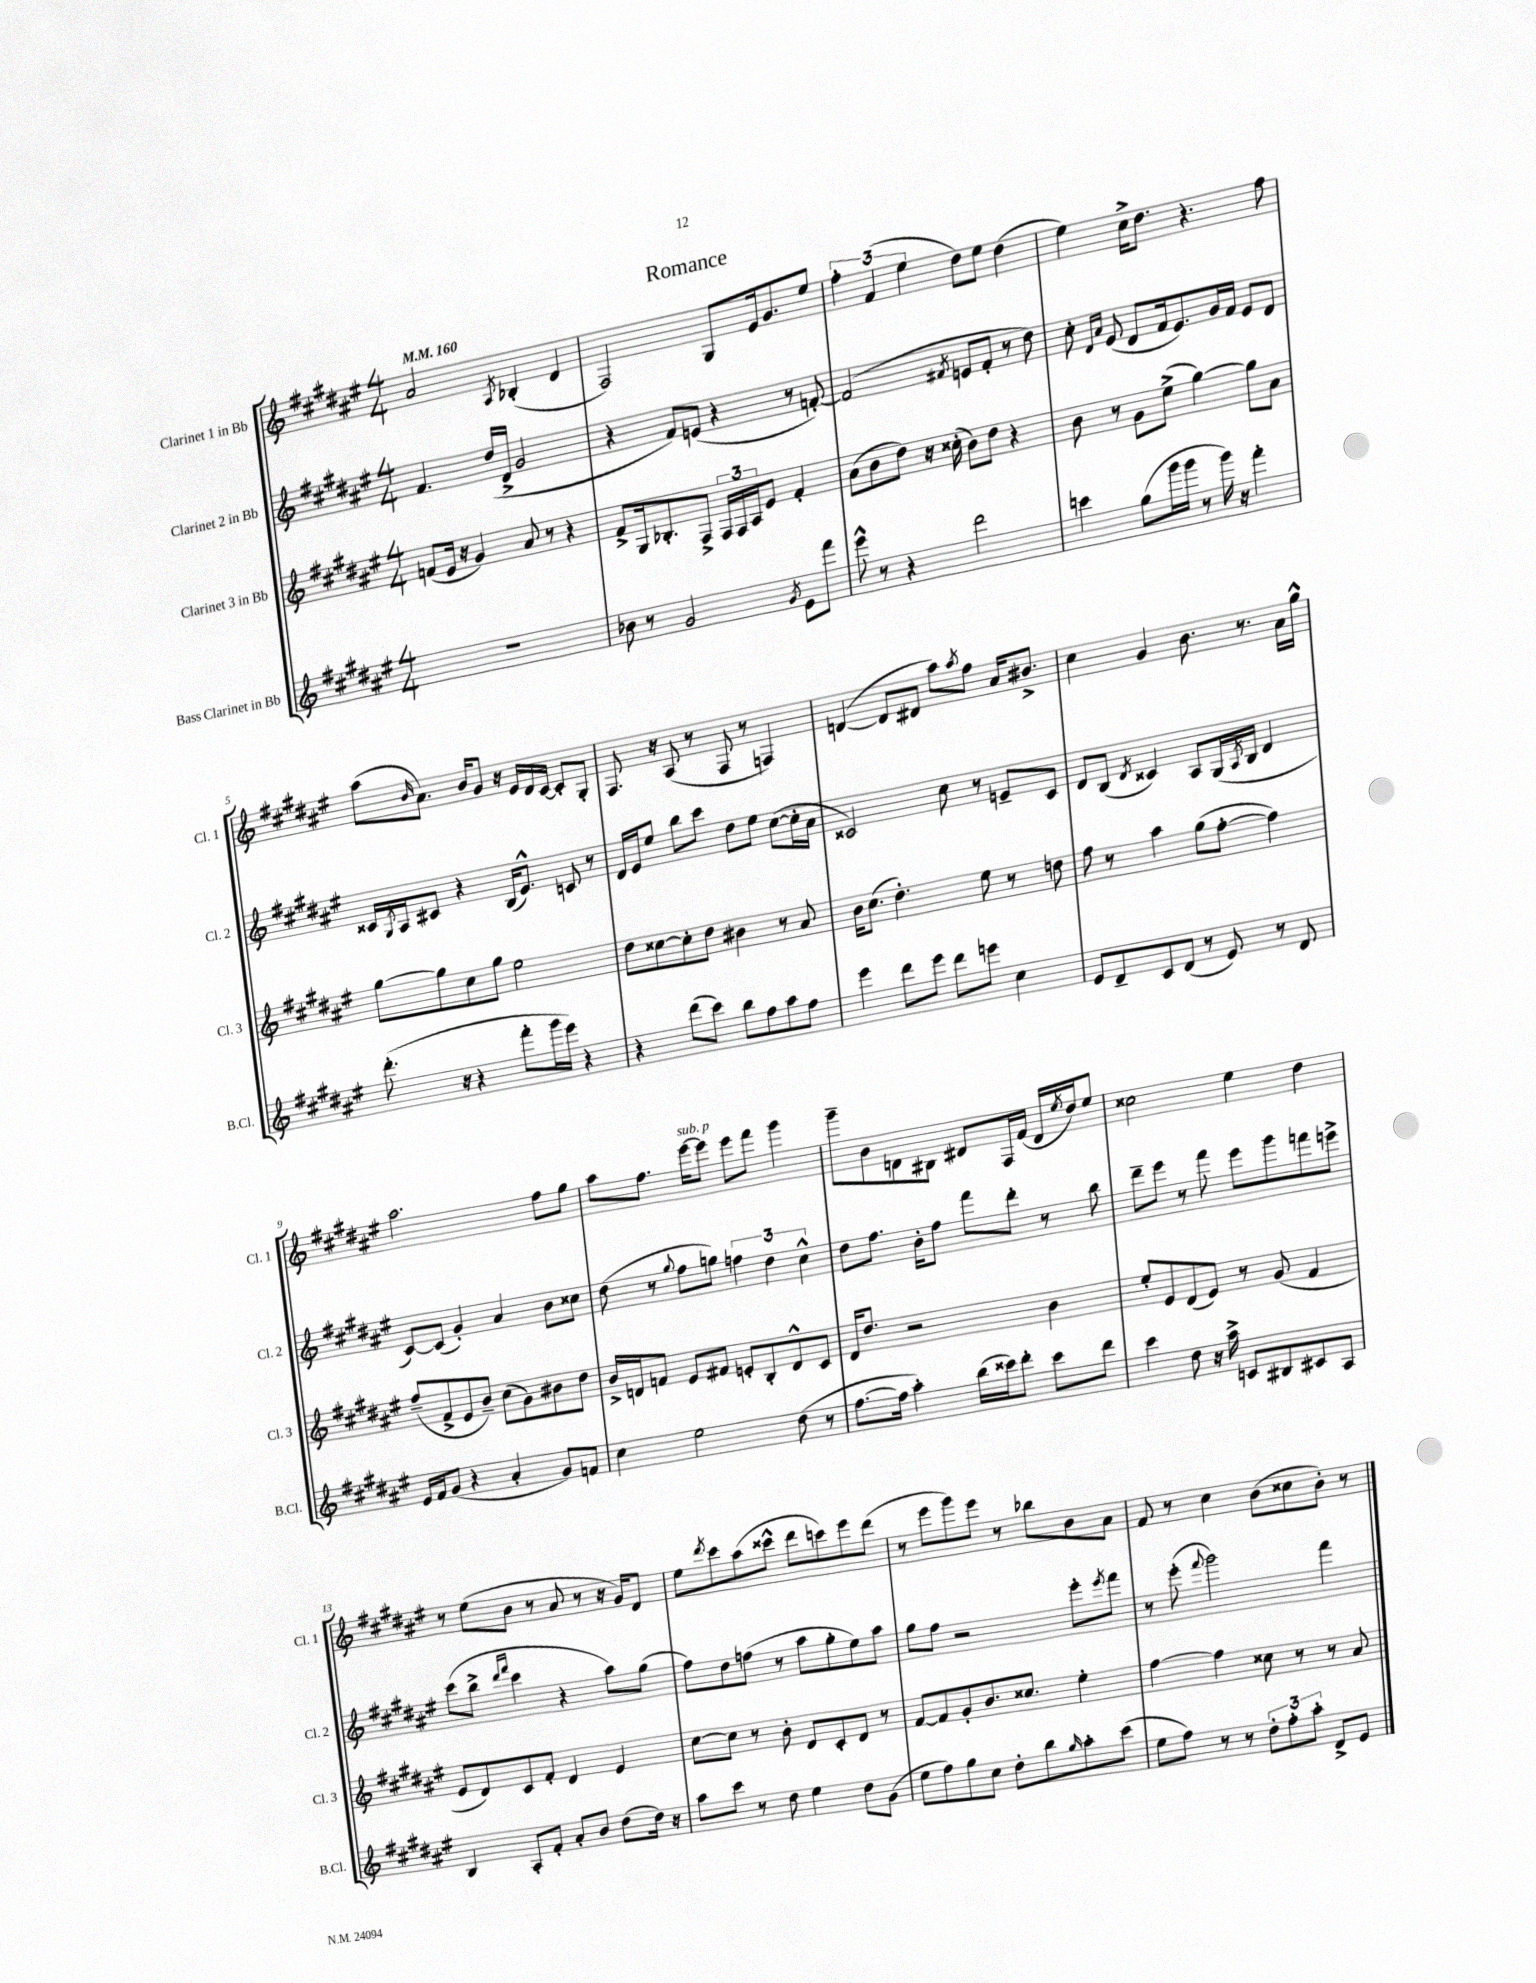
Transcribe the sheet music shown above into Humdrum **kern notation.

**kern	**kern	**kern	**kern
*staff4	*staff3	*staff2	*staff1
*clefG2	*clefG2	*clefG2	*clefG2
*k[f#c#g#d#a#e#]	*k[f#c#g#d#a#e#]	*k[f#c#g#d#a#e#]	*k[f#c#g#d#a#e#]
*M4/4	*M4/4	*M4/4	*M4/4
*MM160	*MM160	*MM160	*MM160
1r	(8f/L	4.f#/	2a#/
.	16e#/Jk	.	.
.	16r	.	.
.	4g#/)	.	.
.	.	(16dd#/LL	.
.	.	16d#^/JJ	.
.	.	.	8qA#/
.	8a#/	2g#/	(4B-'/
.	8r	.	.
.	4r	.	4d#/
=	=	=	=
8b-\	8f#^/L	4r	2F#/)
8r	16G#/k	.	.
.	8.B-'/	.	.
2g#/	.	8f#/L)	.
.	8F#^/J	(8e/J	.
.	24F#/LL	4r	8G#/L
.	24F#/	.	.
.	24A#/J	.	.
.	8e#/J	.	16e#/k
.	.	.	8.g#/
8qg#/	.	.	.
8e#\L	4f#'/	8r	.
8fff#\J	.	[8f'/)	8ee#/J
=	=	=	=
8eee#^^\	(8a#\L	(2f/]	6ff#'\
8r	8b\	.	.
.	.	.	(6f#/
4r	8dd#\J)	.	.
.	.	.	6ee#\
.	16r	.	.
.	(16cc##'\	.	.
.	.	8qf#/	.
2ddd#\	8b\L)	8e/L	8dd#\L)
.	8dd#\J	8f#'/J	8ee#\J
.	4r	8r	(4dd#\
.	.	8dd#\)	.
=	=	=	=
4ccc\	8b\	8cc#'\	4ee#\)
.	.	16qqd#/LL	.
.	.	16qqa#/JJ	.
.	8r	(8e#/	.
(8gg#\L	8g#\L	8d#/L	16cc#^\LK
.	.	.	8.dd#\J
16ggg#\L	(8ee#^\J	16f#/k	.
16ggg#\JJ	.	8.e#/)	.
8r	[4gg#\)	.	4.r
16ggg#\)	.	16g#/L	.
16r	.	16f#/JJ	.
4fff#'\	8gg#\]L	8e#/L	.
.	8a#\J	8d#/J	8ff#\
=	=	=	=
(8.ddd#'\	[8gg#\L	16c##/LL	(8aa#\L
.	.	8qG#/	.
.	.	16A#/J	.
.	.	.	16qqb/
.	8gg#\]	8c#/J	8.a#\J)
16r	.	.	.
4r	8cc#\	4r	.
.	.	.	16b/LK
.	8gg#\J	.	8g#/J
8fff#'\L	2ee#\	(16B/LK	16r
.	.	8.e#^^/J)	16e#/LL
16ggg#\L	.	.	16d#/
16eee#\JJ)	.	.	[16c#/JJ
4r	.	8c/	8c#'/]L
.	.	8r	8G#'/J
=	=	=	=
4r	8dd#\L	16d#/LL	8.F#/
.	.	16e#/J	.
.	[8cc##\	8ee#/J	.
.	.	.	16r
(8ddd#\L	8cc##'\]	8bb\L	(8A#/
8ccc#\J)	8dd#\J	8ccc#\J	8r
8bb\L	4b#\	8dd#\L	8F#/
8ff#\	.	8ee#\J	8r
8aa#\	8r	([8cc#\L	4F/)
8ff#\J	8a#/	16cc#'\]L	.
.	.	16a#\JJ	.
=	=	=	=
4eee#\	16b\LK	2c##/)	([4d/
.	(8.cc#\J	.	.
8ddd#\L	4.dd#'\)	.	8d/]L
8eee#\J	.	.	8d#/J
8ddd#\L	.	8cc#\	8aa#\L)
.	.	.	8qaa#/
8eee\J	8ee#\	8r	8ff#\J
4cc#\	8r	8e~/L	16a#/LK
.	.	.	8.b#^/J
.	8dd\	8c##/J	.
=	=	=	=
8e#/L	8ff#\	8d#/L	4cc#\
8d#~/	8r	(8B/J	.
.	.	8qd#/	.
8c#/	4aa#\	4c##/)	4g#/
(8d#/J	.	.	.
8r	(8gg#\L	8A#/L	8.b\
8e#/)	[8ff#'\J	(16G#/L	.
.	.	8qA#/	.
.	.	16B/JJ	8.r
8r	4ff#\])	4d#/	.
8d#/	.	.	16a#\LL
.	.	.	16gg#^^\JJ
=	=	=	=
16e#/LL	(8ff#~/L	[8c#/L)	2.aa#\
16f#/J	.	.	.
(8g#/J	8f#^/	(8c#/]J	.
4r	8e#/	4g#'/)	.
.	8b~/J)	.	.
4a#'/	(8cc#\L	4a#/	.
.	8g#\)	.	.
8g#/L)	8b#\	8b\L	8ff#\L
8f/J	8dd#\J	8cc##\J	8gg#\J
=	=	=	=
4cc#\	16b^/LL	(8dd#\	8aa#\L
.	16d/J	.	.
.	8f/J	8r	8.ff#\J
.	.	8qqgg#/	.
2ee#\	8e#/L	8ff#\L	.
.	.	.	[16eee#\LK
.	8f#/J	8gg\J)	8eee#\]J
.	8e'/L	6ff\	8eee#\L
.	8B'/	.	8fff#\J
.	.	6dd#\	.
(8dd#\	8d^^/	.	4ggg#\
.	.	6cc#^^\	.
8r	8c#/J	.	.
=	=	=	=
[8.ff#\L	16d#/LK	8dd#\L	8ggg#~\L
.	8.dd#/J	.	.
.	.	8.ff#\J	8b\
16ff#\]Jk	.	.	.
4aa#'\)	2r	.	8d\
.	.	16b'\LK	.
.	.	8ff#\J	8B#\J
(16bb\LL	.	8fff#\L	8d#/L
16ccc##\J)	.	.	.
8ddd#'\J	.	8ddd#'\J	16F#/L
.	.	.	(16f#/JJ
8ccc##\L	4b\	8r	16d#/LL
.	.	.	8qee#/
.	.	.	16dd#/J)
8ddd#\J	.	8bb\	8ee#/J
=	=	=	=
4ccc#\	8ee#'/L	8ddd#~\L	2cc##\
.	8e#/	8eee#\J	.
8dd#\	(8d#/	8r	.
16r	8e#/J)	8fff#\	.
16aa#^\	.	.	.
8c/L	8r	8eee#\L	4ee#\
8B#/	(8g#/	8ggg#\	.
8c#/	4f#/	8fff\	4dd#\
8A#/J	.	8eee^\J	.
=	=	=	=
4B/	8e#/L	(8ccc#\L	8r
.	8d#/)	8bb^\J	(8ee#\L
.	.	16qqddd#/LL	.
.	.	16qqfff#/JJ	.
8A#'/L	8c#/	4ccc#\	8b\J
8f#'/J	8f#'/J	.	8r
8a#'/L	4d#/	4r	8a#/
8b/J	.	.	8r
(8dd#\L	4e#/	8aa#\L)	16r
.	.	.	16g#/LK)
16dd#\Jk)	.	(8gg#\J	8d#/J
16r	.	.	.
=	=	=	=
8aa#\L	[8cc#\L	8ff#\L)	8ee#\L
.	.	.	8qddd#/
8ccc#\J	8cc#\]J	8dd#\	8ccc#\
8r	8r	(8ff\J	(8aa#\
8dd#\	8b'\	8r	8ccc##^^\J
4ee#\	8d#/L	8aa#\L	8ddd#\L
.	8c#'/	8gg#'\	8ccc\)
8dd#\L	8d#/J	8ee#\)	8eee#\
(8g#\J	8r	8aa#\J	(8ddd#\J
=	=	=	=
8ee#\L	[8f#/L	8gg#\L	8r
8ff#\)	8f#/]	8ff#\J	8eee#\L
8gg#\	8g#'/	2r	8ggg#\)
8cc#\J	8.b/	.	8eee#\J
8dd#'\L	.	.	8r
.	8.cc##/J	.	.
8bb\	.	.	8bb-\L
16qqgg#/	.	.	.
8aa#'\	4ee#'\	8eee#'\L	8b\
.	.	8qeee#/	.
(8ccc#\J	.	8fff#\J	8a#\J
=	=	=	=
8ee#\L	[4ff#\	8r	8f#/
8ff#\J)	.	(8eee#'\	8r
.	.	8qqfff#/	.
8r	4ff#\]	2ggg#\)	4cc#\
8r	.	.	.
12dd#'\L	8cc##\	.	(8b\L
12ff#'\	.	.	.
.	8r	.	8cc##\
12aa#'\J	.	.	.
8d#^/L	8r	4fff#\	8b'\J)
8e#/J	8a#/	.	8r
==	==	==	==
*-	*-	*-	*-
